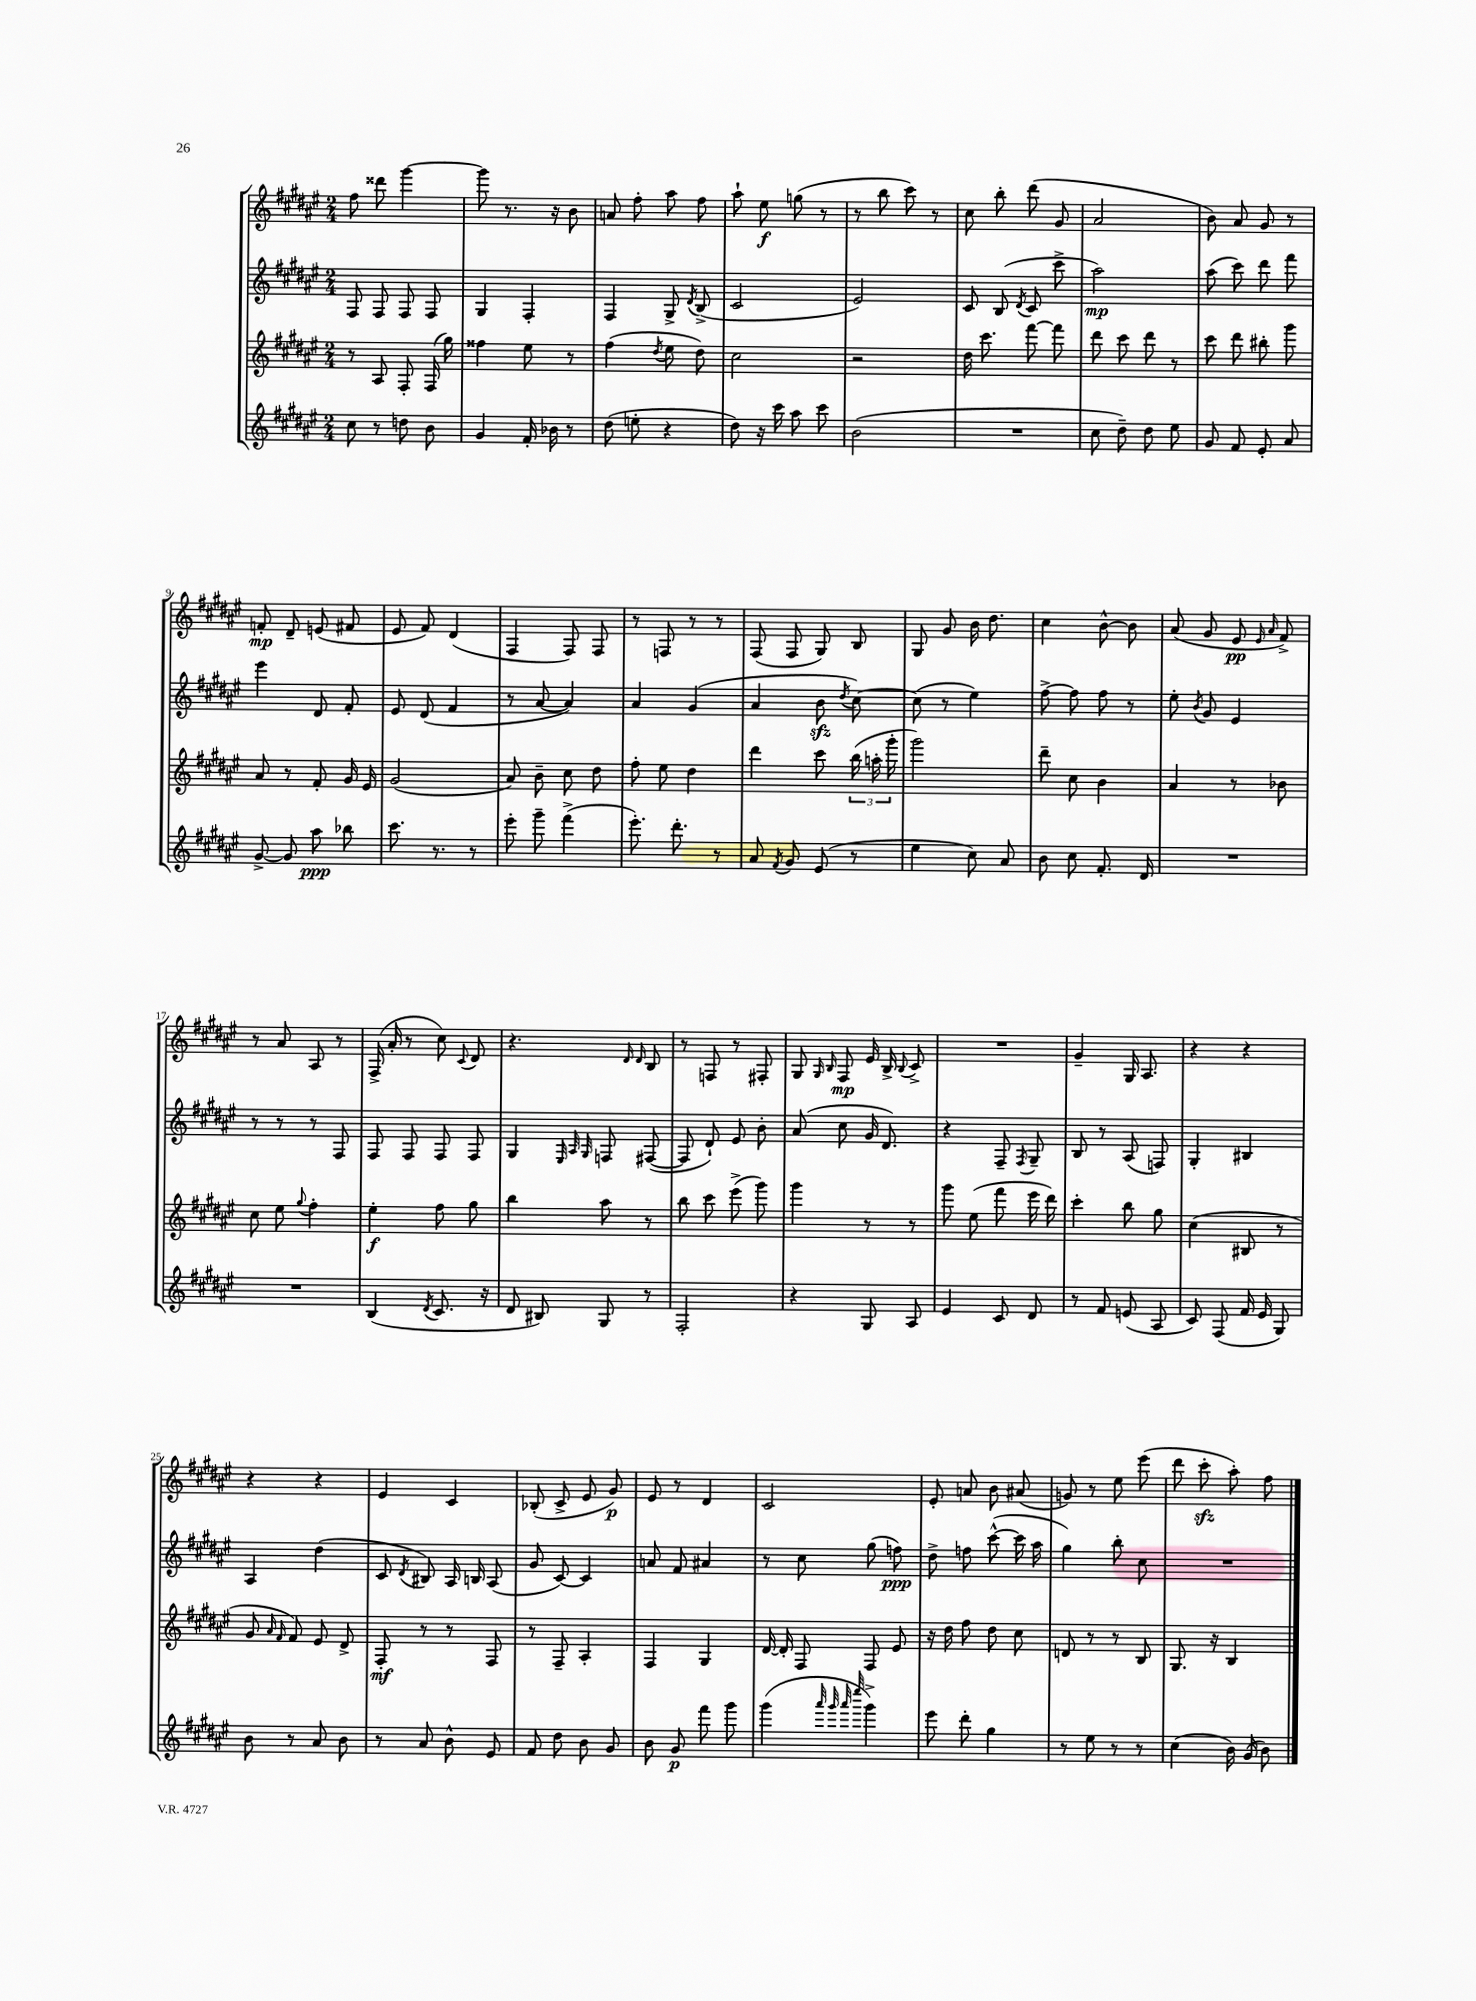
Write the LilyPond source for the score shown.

<<
\new StaffGroup <<
\new Staff = "s0" {
    \clef treble \key fis \major \numericTimeSignature \time 2/4
    \autoBeamOff fis''8 disis'''8 gis'''4~ |
    gis'''8 r8. r16 b'8 |
    a'8 fis''8-. ais''8 fis''8 |
    ais''8-! eis''8\f g''8( r8 |
    r8 b''8 cis'''8) r8 |
    cis''8 b''8-. dis'''8( gis'8 |
    ais'2 |
    b'8) ais'8 gis'8 r8 |
    f'8-.\mp dis'8-- e'8( fis'8 |
    eis'8 fis'8) dis'4( |
    fis4 fis8) fis8 |
    r8 f8 r8 r8 |
    fis8( fis8 gis8) b8 |
    gis8 gis'8 b'16 dis''8. |
    cis''4 b'8~-^ b'8 |
    ais'8( gis'8 eis'8\pp \grace { eis'16 ais'16 } fis'8->) |
    r8 ais'8 ais8 r8 |
    fis16->( ais'16-. r8 cis''8) \appoggiatura { cis'8 } dis'8 |
    r4. \grace { dis'16 dis'16 } b8 |
    r8 f8 r8 fis8-. |
    gis8 \grace { gis16 b16 } fis8\mp eis'16 b16-> \appoggiatura { b8 } cis'8-> |
    R2 |
    gis'4-- gis16 ais8. |
    r4 r4 |
    r4 r4 |
    eis'4 cis'4 |
    bes8-.( cis'8-> eis'8 gis'8\p) |
    eis'8 r8 dis'4 |
    cis'2 |
    eis'8-. a'8 b'8 ais'8( |
    g'8) r8 eis''8 eis'''8( |
    dis'''8 cis'''8-.\sfz ais''8-.) fis''8 \bar "|." |
}
\new Staff = "s1" {
    \clef treble \key fis \major \numericTimeSignature \time 2/4
    \autoBeamOff fis8 fis8 fis8 fis8 |
    gis4 fis4-. |
    fis4 gis8-> \acciaccatura { dis'8 } b8->( |
    cis'2 |
    eis'2) |
    cis'8 b8( \acciaccatura { dis'8 } cis'8 cis'''8-> |
    ais''2\mp) |
    ais''8( cis'''8) dis'''8 fis'''8 |
    eis'''4 dis'8 fis'8-. |
    eis'8 dis'8( fis'4 |
    r8 ais'8~ ais'4) |
    ais'4 gis'4( |
    ais'4 b'8\sfz \acciaccatura { dis''8 } cis''8~) |
    cis''8( r8 eis''4) |
    fis''8~-> fis''8 fis''8 r8 |
    eis''8-. \acciaccatura { b'8 } gis'8 eis'4 |
    r8 r8 r8 fis8 |
    fis8 fis8 fis8 fis8 |
    gis4 \grace { eis32 ais32 gis32 } f8 fis8~( |
    fis8 dis'8-!) eis'8 b'8-. |
    ais'8( cis''8 gis'16 dis'8.) |
    r4 fis8-- \acciaccatura { fis8 } gis8-- |
    b8 r8 ais8( f8) |
    gis4-. bis4 |
    ais4 dis''4( |
    cis'8 \acciaccatura { dis'8 } bis8) ais16 b16 ais8( |
    gis'8 cis'8~) cis'4 |
    a'8 fis'8 ais'4 |
    r8 cis''8 gis''8( f''8\ppp) |
    dis''8-> f''8 cis'''8~-^( cis'''16 ais''16 |
    gis''4) b''8-. cis''8 |
    R2 \bar "|." |
}
\new Staff = "s2" {
    \clef treble \key fis \major \numericTimeSignature \time 2/4
    \autoBeamOff r8 ais8 fis8-. fis16( gis''16) |
    fisis''4 eis''8 r8 |
    fis''4( \acciaccatura { dis''8 } eis''8 dis''8) |
    cis''2 |
    r2 |
    dis''16 cis'''8. fis'''8~ fis'''8 |
    dis'''8 cis'''8 dis'''8 r8 |
    cis'''8 dis'''8 bis''8-. gis'''8 |
    ais'8 r8 fis'8-. gis'16 eis'16 |
    gis'2( |
    ais'8) b'8-- cis''8 dis''8 |
    fis''8-. eis''8 dis''4 |
    dis'''4 cis'''8 \tuplet 3/2 { b''16( a''16-. gis'''16-. } |
    gis'''2) |
    dis'''8-- cis''8 b'4 |
    ais'4 r8 bes'8 |
    cis''8 eis''8 \appoggiatura { gis''8 } fis''4-. |
    eis''4-.\f fis''8 gis''8 |
    b''4 ais''8 r8 |
    b''8 cis'''8 eis'''8->( gis'''8) |
    gis'''4 r8 r8 |
    gis'''8 eis''8( fis'''8 eis'''16 dis'''16) |
    cis'''4-. b''8 gis''8 |
    cis''4( bis8 r8 |
    gis'8 \grace { ais'16 fis'16 } fis'8) eis'8 dis'8-> |
    fis8-.\mf r8 r8 fis8 |
    r8 fis8-- ais4-. |
    fis4 gis4 |
    dis'16~ dis'16-. fis8 fis8 eis'8 |
    r16 dis''16 fis''8 dis''8 cis''8 |
    d'8 r8 r8 b8 |
    gis8. r16 b4 \bar "|." |
}
\new Staff = "s3" {
    \clef treble \key fis \major \numericTimeSignature \time 2/4
    \autoBeamOff cis''8 r8 d''8 b'8 |
    gis'4 fis'16-. bes'16 r8 |
    dis''8( e''8-. r4 |
    dis''8) r16 cis'''16 ais''8 cis'''8 |
    b'2( |
    R2 |
    cis''8 dis''8--) dis''8 eis''8 |
    gis'8 fis'8 eis'8-. ais'8 |
    gis'8~-> gis'8 ais''8\ppp bes''8 |
    cis'''8. r8. r8 |
    eis'''8-. gis'''8-- fis'''4->( |
    eis'''8.-.) dis'''8.-. r8 |
    ais'8 \acciaccatura { fis'8 } gis'8 eis'8( r8 |
    eis''4 cis''8) ais'8 |
    b'8 cis''8 fis'8.-. dis'16 |
    R2 |
    R2 |
    b4( \acciaccatura { dis'8 } cis'8. r16 |
    dis'8 bis8) gis8 r8 |
    fis2-. |
    r4 gis8 ais8 |
    eis'4 cis'8 dis'8 |
    r8 fis'8 e'8( ais8 |
    cis'8) fis8( fis'16 eis'16 gis8) |
    b'8 r8 ais'8 b'8 |
    r8 ais'8 b'8-^ eis'8 |
    fis'8 dis''8 b'8 gis'8 |
    b'8 gis'8\p fis'''8 gis'''8 |
    gis'''4( \grace { ais'''32 gis'''32 ais'''32 eis''''32 } gis'''4->) |
    eis'''8 dis'''8-. gis''4 |
    r8 eis''8 r8 r8 |
    cis''4( b'16) gis'16( b'8) \bar "|." |
}
>>
>>
